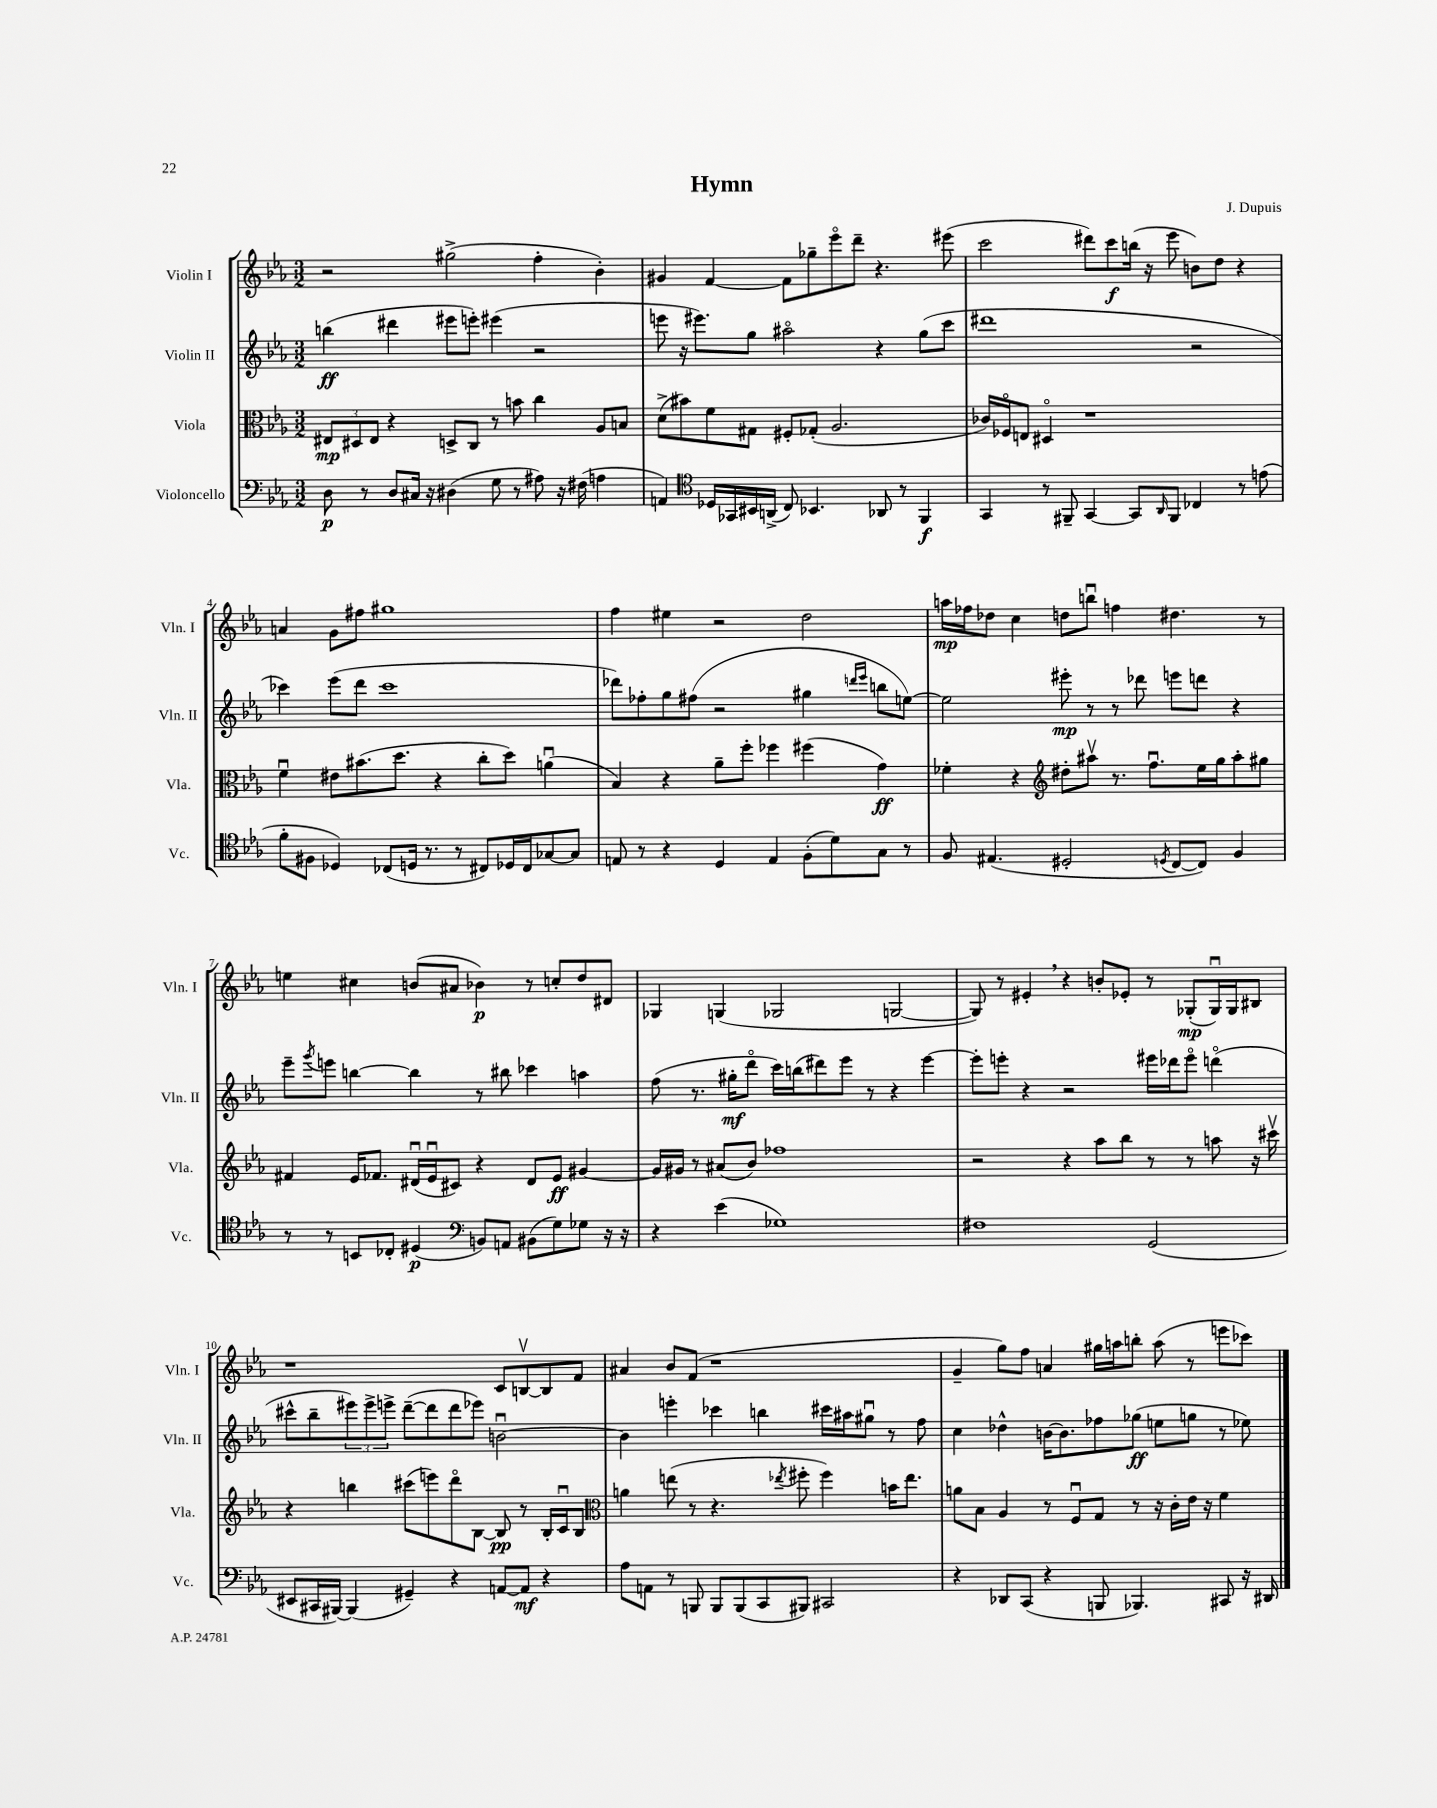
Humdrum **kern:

**kern	**kern	**kern	**kern
*staff4	*staff3	*staff2	*staff1
*clefF4	*clefC3	*clefG2	*clefG2
*k[b-e-a-]	*k[b-e-a-]	*k[b-e-a-]	*k[b-e-a-]
*M3/2	*M3/2	*M3/2	*M3/2
8D\	12E#/L	(4bb\	2r
.	12D#/	.	.
8r	.	.	.
.	12E#/J	.	.
8D/L	4r	4ddd#\	.
16C#/Jk	.	.	.
16r	.	.	.
(4D#\	8D^/L	8eee#\L	(2gg#^\
.	8C/J	8eee'\J)	.
8G\	8r	(4eee#\	.
8r	8b\	.	.
8A#\)	4cc\	2r	4ff'\
16r	.	.	.
(16F#\	.	.	.
4A\	8A-/L	.	4b-'\)
.	8B/J	.	.
=	=	=	=
4AA/)	(8d^\L	8eee\	4g#/
.	8b#\)	16r	.
.	.	8.eee#\L)	.
*clefC4	*	*	*
16D-/LL	8f\	.	[4f/
16GG-/	.	.	.
16BB#/	8G#\J	8gg\J	.
(16AA^/JJ	.	.	.
8C/)	8F#'/L	2aa#o\	8f\]L
4.BB-/	(8G-'/J	.	8gg-~\
.	2.A-/	.	8eee-o\
.	.	.	8ddd~\J
8AA-/	.	4r	4.r
8r	.	.	.
4FF/	.	(8gg\L	.
.	.	8ccc\J	(8eee#\
=	=	=	=
4GG/	16c-/LL)	1ddd#	2ccc\
.	16F-o/J	.	.
.	8E/J	.	.
8r	4D#o/	.	.
8FF#~/	.	.	.
[4GG/	1r	.	8ddd#\L)
.	.	.	8ccc\
8GG/]L	.	.	(16bb\Jk
.	.	.	16r
16qqAA-/	.	.	.
8FF#/J	.	.	8eee-\
4C-/	.	2r	8b\L)
.	.	.	8dd\J
8r	.	.	4r
(8e\	.	.	.
=	=	=	=
8f'\L	4fu\	4ccc-\)	4a/
8F#\J	.	.	.
4D-/)	8e#\L	(8eee-\L	8g\L
.	(8.b#\	8ddd\J	8ff#\J
(8C-/L	.	1ccc-	1gg#
.	8.dd\J	.	.
16D/Jk	.	.	.
8.r	.	.	.
.	4r	.	.
8r	.	.	.
8C#/L)	8cc'\L	.	.
16D-/L	8dd\J)	.	.
16C#/J	.	.	.
[8G-/	(4au\	.	.
8G-/]J	.	.	.
=	=	=	=
8E/	4B-/)	8ddd-\L)	4ff\
8r	.	8ff-'\	.
4r	4r	8gg\	4ee#\
.	.	(8ff#\J	.
4D/	8a-~\L	2r	2r
.	8ff'\J	.	.
4E/	4ff-\	.	.
(8F'\L	(4ff#\	4gg#\	2dd\
8d\)	.	.	.
.	.	16qqddd/LL	.
.	.	16qqeee-/JJ	.
8G\J	4g\)	8bb\L	.
8r	.	[8ee\J)	.
=	=	=	=
8F/	4f-'\	2ee\]	16aa\LL
.	.	.	16ff-\J
(4.E#/	.	.	8dd-\J
.	4r	.	4cc\
*	*clefG2	*	*
2D#'/	8dd#'\L	8eee#'\	8dd\L
.	8aa#v\J	8r	8bbu\J
.	8.r	8r	4ff\
.	.	8ddd-\	.
.	8.ffu\L	.	.
8qD/	.	.	.
[8C/L	.	8eee\L	4.dd#\
8C/]J)	16ee-\L	8ddd\J	.
.	16gg\J	.	.
4F/	8aa#'\	4r	.
.	8gg#\J	.	8r
=	=	=	=
8r	4f#/	8eee-~\L	4ee\
.	.	8qggg/	.
8r	.	8eee\J	.
8BB/L	16e-/LK	[4bb\	4cc#\
.	8.f-/J	.	.
8C-'/J	.	.	.
(4D#/	(16d#u/LL	4bb\]	(8b/L
.	16e-u/J	.	.
.	8c#/J)	.	8a#/J
*clefF4	*	*	*
8BB/L)	4r	8r	4b-\)
8AA/J	.	8bb#\	.
(8BB#\L	8d#/L	4ccc-\	8r
8G\)	8e-/J	.	8cc'/L
8G-\J	[4g#/	4aa\	8dd/
16r	.	.	8d#/J
16r	.	.	.
=	=	=	=
4r	16g#/]LL	(8ff\	4G-/
.	16g#/JJ	.	.
.	8r	8.r	.
(4e-\	(8a#/L	.	(4G/
.	.	16gg#'\LK	.
.	8b-/J)	8dddo\J	.
1G-)	1ff-	16ccc\LL)	2G-/
.	.	(16bb\J	.
.	.	8ddd#\)	.
.	.	8eee-\J	.
.	.	8r	.
.	.	4r	[2G/
.	.	[4eee-\	.
=	=	=	=
1F#	2r	8eee-'\]L	8G/])
.	.	8eee'\J	8r
.	.	4r	4e#'/
.	4r	2r	4r
.	8aa-\L	.	8b'/L
.	8bb-\J	.	8e-'/J
(2GG/	8r	16eee#\LL	8r
.	.	16ddd-\J	.
.	8r	8eee#o\J	(8G-'/L
.	8aa\	(4dddo\	16G-u/L)
.	.	.	16G-/J
.	16r	.	8B#/J
.	16ccc#v\	.	.
=	=	=	=
8EE#/L	4r	8ccc#^^\L	1r
16CC#/L	.	8bb-~\	.
[16BBB#/JJ)	.	.	.
(4BBB#/]	4bb\	12eee#\)	.
.	.	12eee#^\	.
.	.	12eee^\J	.
4GG#~/)	(8ccc#\L	([8ddd~\L	.
.	8eee\)	8ddd\]	.
4r	8dddo\	8ddd\	.
.	[8B-\J	8eee-\J)	.
[8AA/L	8B-/]	[2bu\	8c/L
8AA/]J	8r	.	[8Bv/
4r	16B-'/LL	.	8B/]
.	16cu/J	.	.
.	8B-/J	.	8f/J
=	=	=	=
*	*clefC3	*	*
8A-\L	4a\	4b\]	4a#/
8AA\J	.	.	.
8r	(8ee\	4eee'\	8b-/L
8BBB/	8r	.	(8f/J
8BBB/L	4.r	4ccc-\	1r
(8BBB/	.	.	.
8CC/	.	4bb\	.
.	8qee-/	.	.
8BBB#/J)	8ff#'\	.	.
2CC#/	4ff#\)	16ccc#\LL	.
.	.	16aa#\J	.
.	.	8gg#u\J	.
.	16b\LK	8r	.
.	8.ee-\J	.	.
.	.	8ff\	.
=	=	=	=
4r	8a\L	4cc\	4g~/
.	8B-\J	.	.
8DD-/L	4A-/	4dd-^^\	8gg\L)
(8CC/J	.	.	8ff\J
4r	8r	[16b\LK	4a/
.	.	8.b\]	.
.	8Fu/L	.	.
8BBB/	8G/J	8ff-\	16gg#\LL
.	.	.	16aa\J
4.BBB-/)	8r	(8gg-\J	8bb'\J
.	16r	8ee\L	(8aa\
.	16c'\LL	.	.
.	16e-\JJ	8gg\J	8r
.	16r	.	.
8CC#/	4f\	8r	8eee\L
16r	.	8ee-\)	8ccc-\J)
16DD#/	.	.	.
==	==	==	==
*-	*-	*-	*-
